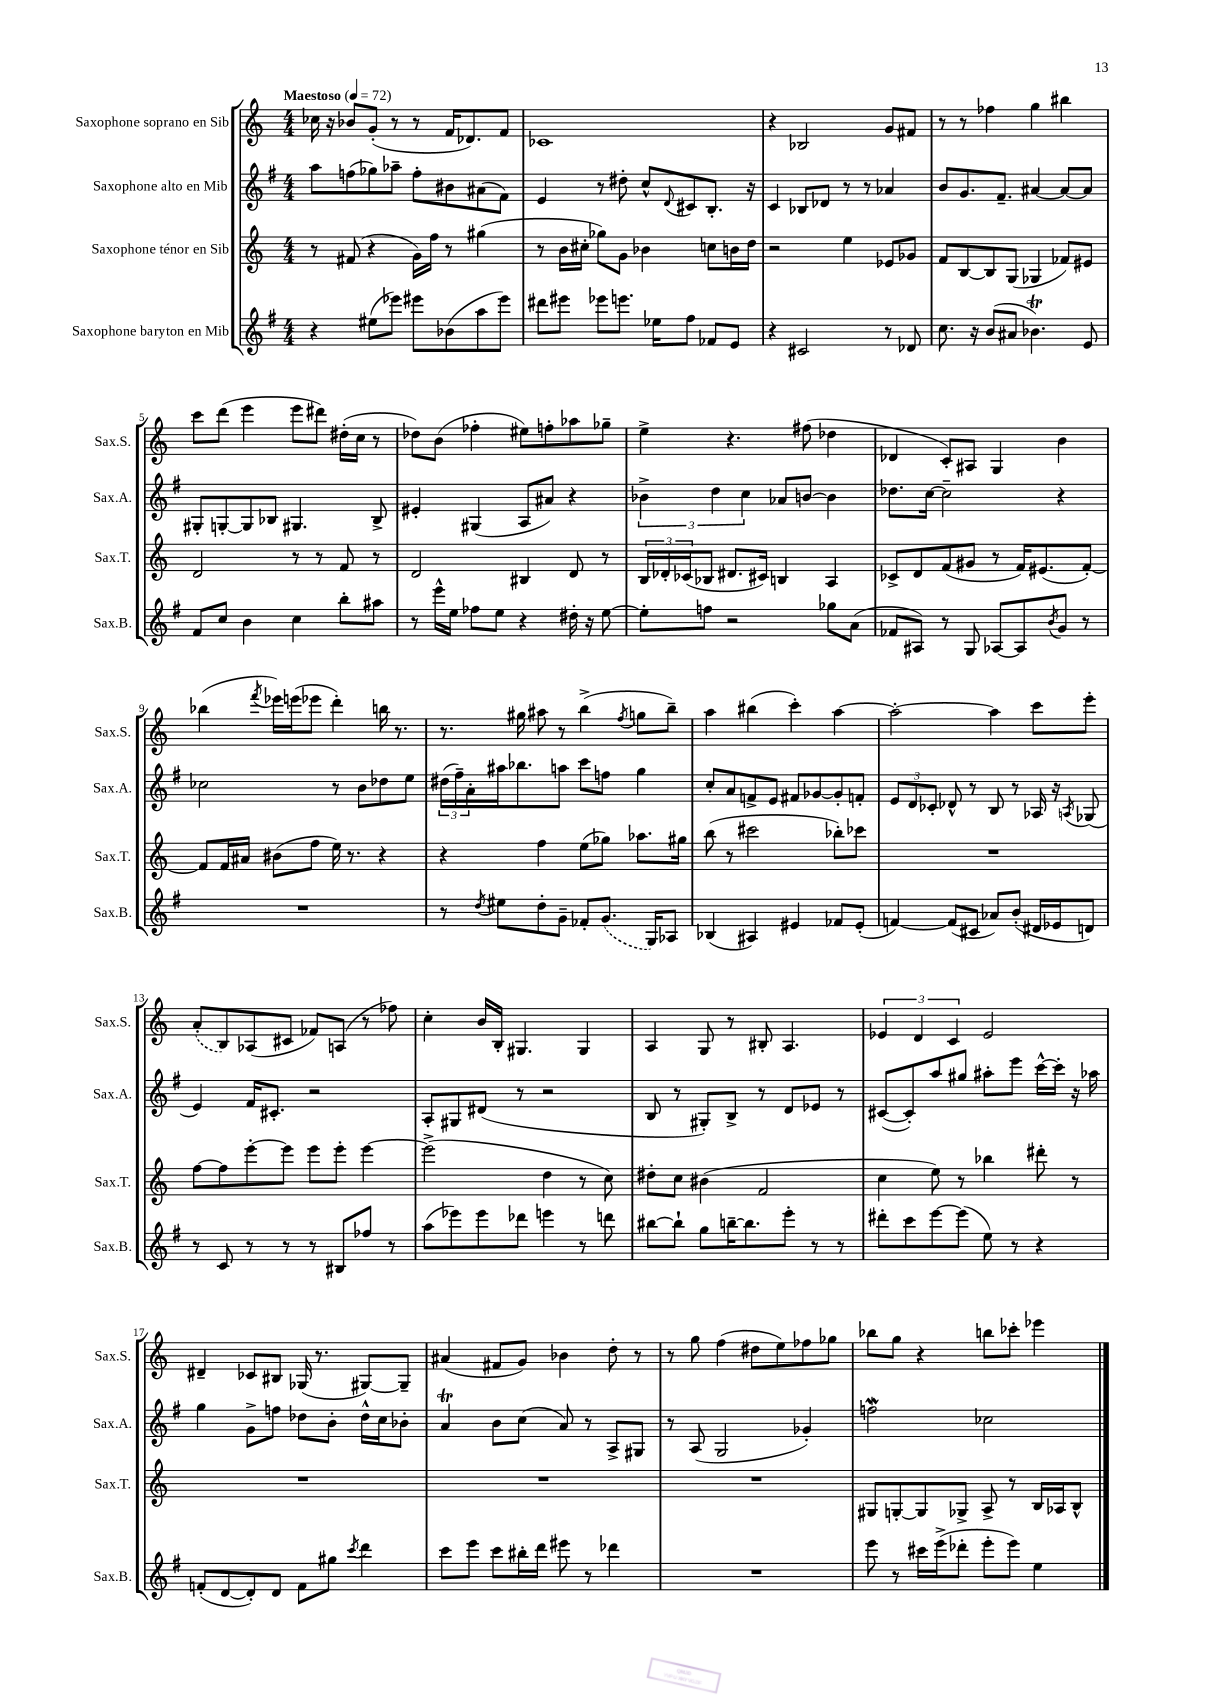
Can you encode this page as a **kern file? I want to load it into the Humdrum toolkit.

**kern	**kern	**kern	**kern
*staff4	*staff3	*staff2	*staff1
*clefG2	*clefG2	*clefG2	*clefG2
*k[f#]	*k[]	*k[f#]	*k[]
*M4/4	*M4/4	*M4/4	*M4/4
*MM72	*MM72	*MM72	*MM72
4r	8r	8aa	16cc-
.	.	.	16r
.	(8f#	(8ff	8b-
(8ee#	4r	8gg-)	(8g'
8eee-)	.	8aa-~	8r
8eee#	16g)	8ff'	8r
.	16ff	.	.
(8b-	8r	8b#	16f
.	.	.	8.d-)
8aa	(4gg#	(8a#	.
8eee#)	.	8f#)	8f
=	=	=	=
8ddd#	8r	4e	1c-
8eee#	16b	.	.
.	16cc#'	.	.
8eee-	8gg-)	8r	.
8.eee	8g	8dd#'	.
.	4b-	8cc^^	.
16ee-	.	.	.
.	.	8qqd	.
8ff#	.	8c#	.
8f-	8cc	8.B'	.
8e	16b	.	.
.	16dd	16r	.
=	=	=	=
4r	2r	4c	4r
2c#	.	8B-	2B-
.	.	8d-	.
.	4ee	8r	.
.	.	8r	.
8r	8e-	4a-	8g
8d-	8g-	.	8f#
=	=	=	=
8.cc	8f	8b	8r
.	[8B	8.g	8r
16r	.	.	.
(8b	8B]	.	4ff-
.	.	8.f#~	.
8a#	(8G	.	.
4.b-)	4G-	[4a#	4gg
.	8f-)	8a#_	4bb#
8e	8e#	8a#]	.
=	=	=	=
8f#	2d	8G#'	8ccc
8cc	.	[8G'	(8ddd
4b	.	8G]	4eee
.	.	8B-	.
4cc	8r	4.G#	8eee
.	8r	.	8ddd#)
8bb'	8f	.	(16dd#'
.	.	.	16cc
8aa#	8r	8B-^	8r
=	=	=	=
8r	2d	4e#'	8dd-)
16eee^^	.	.	(8b
16ee	.	.	.
8ff-	.	(4G#	4ff-'
8ee	.	.	.
4r	4B#	8A	8ee#)
.	.	8a#)	8ff'
16dd#'	8d	4r	8aa-
16r	.	.	.
[8ee	8r	.	8gg-~
=	=	=	=
8ee']	24B	6b-^	4ee^
.	24d-'	.	.
.	(24c-	.	.
8ff	8B-	.	.
.	.	6dd	.
2r	8.d#	.	4.r
.	.	6cc	.
.	16c#)	.	.
.	4B	8a-	.
.	.	[8b	(8ff#
8gg-	4A	4b]	4dd-
(8a	.	.	.
=	=	=	=
8f-	8c-^	8.dd-	4d-
8A#)	8d	.	.
.	.	[16cc	.
8r	(8f	2cc~]	8c')
8G	8g#	.	8A#
[8A-	8r	.	4G
8A-]	16f)	.	.
.	(8.e#	.	.
8qb	.	.	.
8g	.	4r	4b
8r	[8f')	.	.
=	=	=	=
1r	8f]	2cc-	(4bb-
.	16f	.	.
.	16a#	.	.
.	.	.	8qfff
.	(8b#	.	16eee-)
.	.	.	(16eee
.	8ff	.	8eee-
.	16ee)	8r	4ddd')
.	8.r	.	.
.	.	8b	.
.	4r	8dd-	16bb
.	.	.	8.r
.	.	8ee	.
=	=	=	=
8r	4r	(24dd#	8.r
.	.	24ff#~)	.
.	.	24a'	.
8qdd	.	.	.
8ee#	.	16aa#	.
.	.	8.bb-	16gg#
8dd'	4ff	.	8aa#
8g~	.	8aa	8r
8f-'	(8ee	8ccc	(4bb^
(8.g	8gg-)	8ff	.
.	.	.	8qff
.	8.aa-	4gg	8gg
16G)	.	.	.
8A-	.	.	8bb~)
.	16gg#	.	.
=	=	=	=
(4B-	(8bb	8cc'	4aa
.	8r	8a	.
4A#)	2ccc#	8f^	(4bb#
.	.	8e	.
4e#	.	8f#	4ccc')
.	.	[8g-	.
8f-	8bb-')	8g-']	[4aa
(8e#'	8ccc-	8f'	.
=	=	=	=
[4f)	1r	12e	2aa'_
.	.	12d	.
.	.	12c-'	.
(8f]	.	8d-^^	.
8c#	.	8r	.
8a-)	.	8B	4aa]
(8b'	.	8r	.
16d#	.	16A-	8ccc
16e-	.	16r	.
.	.	8qA	.
8d)	.	(8G-	8eee'
=	=	=	=
8r	[8ff	4e)	(8a'
8c	8ff]	.	8B)
8r	[8eee'	16f#	(8A-
.	.	8.c#'	.
8r	8eee]	.	8c#
8r	8eee	2r	8f-)
8B#	8eee'	.	(8A
8ff-	[4eee	.	8r
8r	.	.	8ff-)
=	=	=	=
(8aa	(2eee^]	8A'	4cc'
8eee-)	.	8G#	.
8eee-	.	(8d#	16b
.	.	.	16B'
8ddd-	.	8r	4.G#
4eee	4dd	2r	.
8r	8r	.	4G#
8ddd	8cc)	.	.
=	=	=	=
[8bb#	8dd#'	8B	4A
8bb#`]	8cc	8r	.
8gg	(4b#	8G#')	8G
[16bb~	.	8B^	8r
8.bb]	.	.	.
.	2f	8r	8B#'
8eee'	.	8d	4.A
8r	.	8e-	.
8r	.	8r	.
=	=	=	=
8ddd#'	4cc	([8c#	6e-
8ccc	.	8c#'])	.
.	.	.	6d
[8eee	8ee)	8aa	.
.	.	.	6c
(8eee]	8r	8gg#	.
8ee)	4bb-	8aa#'	2e-
8r	.	8eee	.
4r	8ddd#'	[16ccc^^	.
.	.	16ccc']	.
.	8r	16r	.
.	.	16aa-	.
=	=	=	=
(8f'	1r	4gg	4d#~
[8d	.	.	.
8d'])	.	8g^	8c-
8d	.	8ff	8B#
8f	.	8dd-	(16G-
.	.	.	8.r
8gg#	.	8b'	.
8qccc	.	.	.
4ddd	.	16dd-^^	[8G#)
.	.	16cc	.
.	.	8b-'	8G#~]
=	=	=	=
8ccc	1r	4a	(4a#
8eee	.	.	.
8ccc	.	8b	8f#
16bb#'	.	(8cc	8g)
16ddd	.	.	.
8eee#	.	8a)	4b-
8r	.	8r	.
4ddd-	.	8A^	8dd'
.	.	8G#	8r
=	=	=	=
1r	1r	8r	8r
.	.	(8A	8gg
.	.	2G	(4ff
.	.	.	8dd#
.	.	.	8ee)
.	.	4g-')	8ff-
.	.	.	8gg-
=	=	=	=
8eee	8G#	2ff	8bb-
8r	[8G'	.	8gg
16ccc#	8G]	.	4r
(16eee^	.	.	.
8ddd-'	8G-^	.	.
8eee'	8A^	2cc-	8bb
8eee)	8r	.	8ccc-'
4ee	16B	.	4eee-
.	16A-	.	.
.	8B^^	.	.
==	==	==	==
*-	*-	*-	*-
